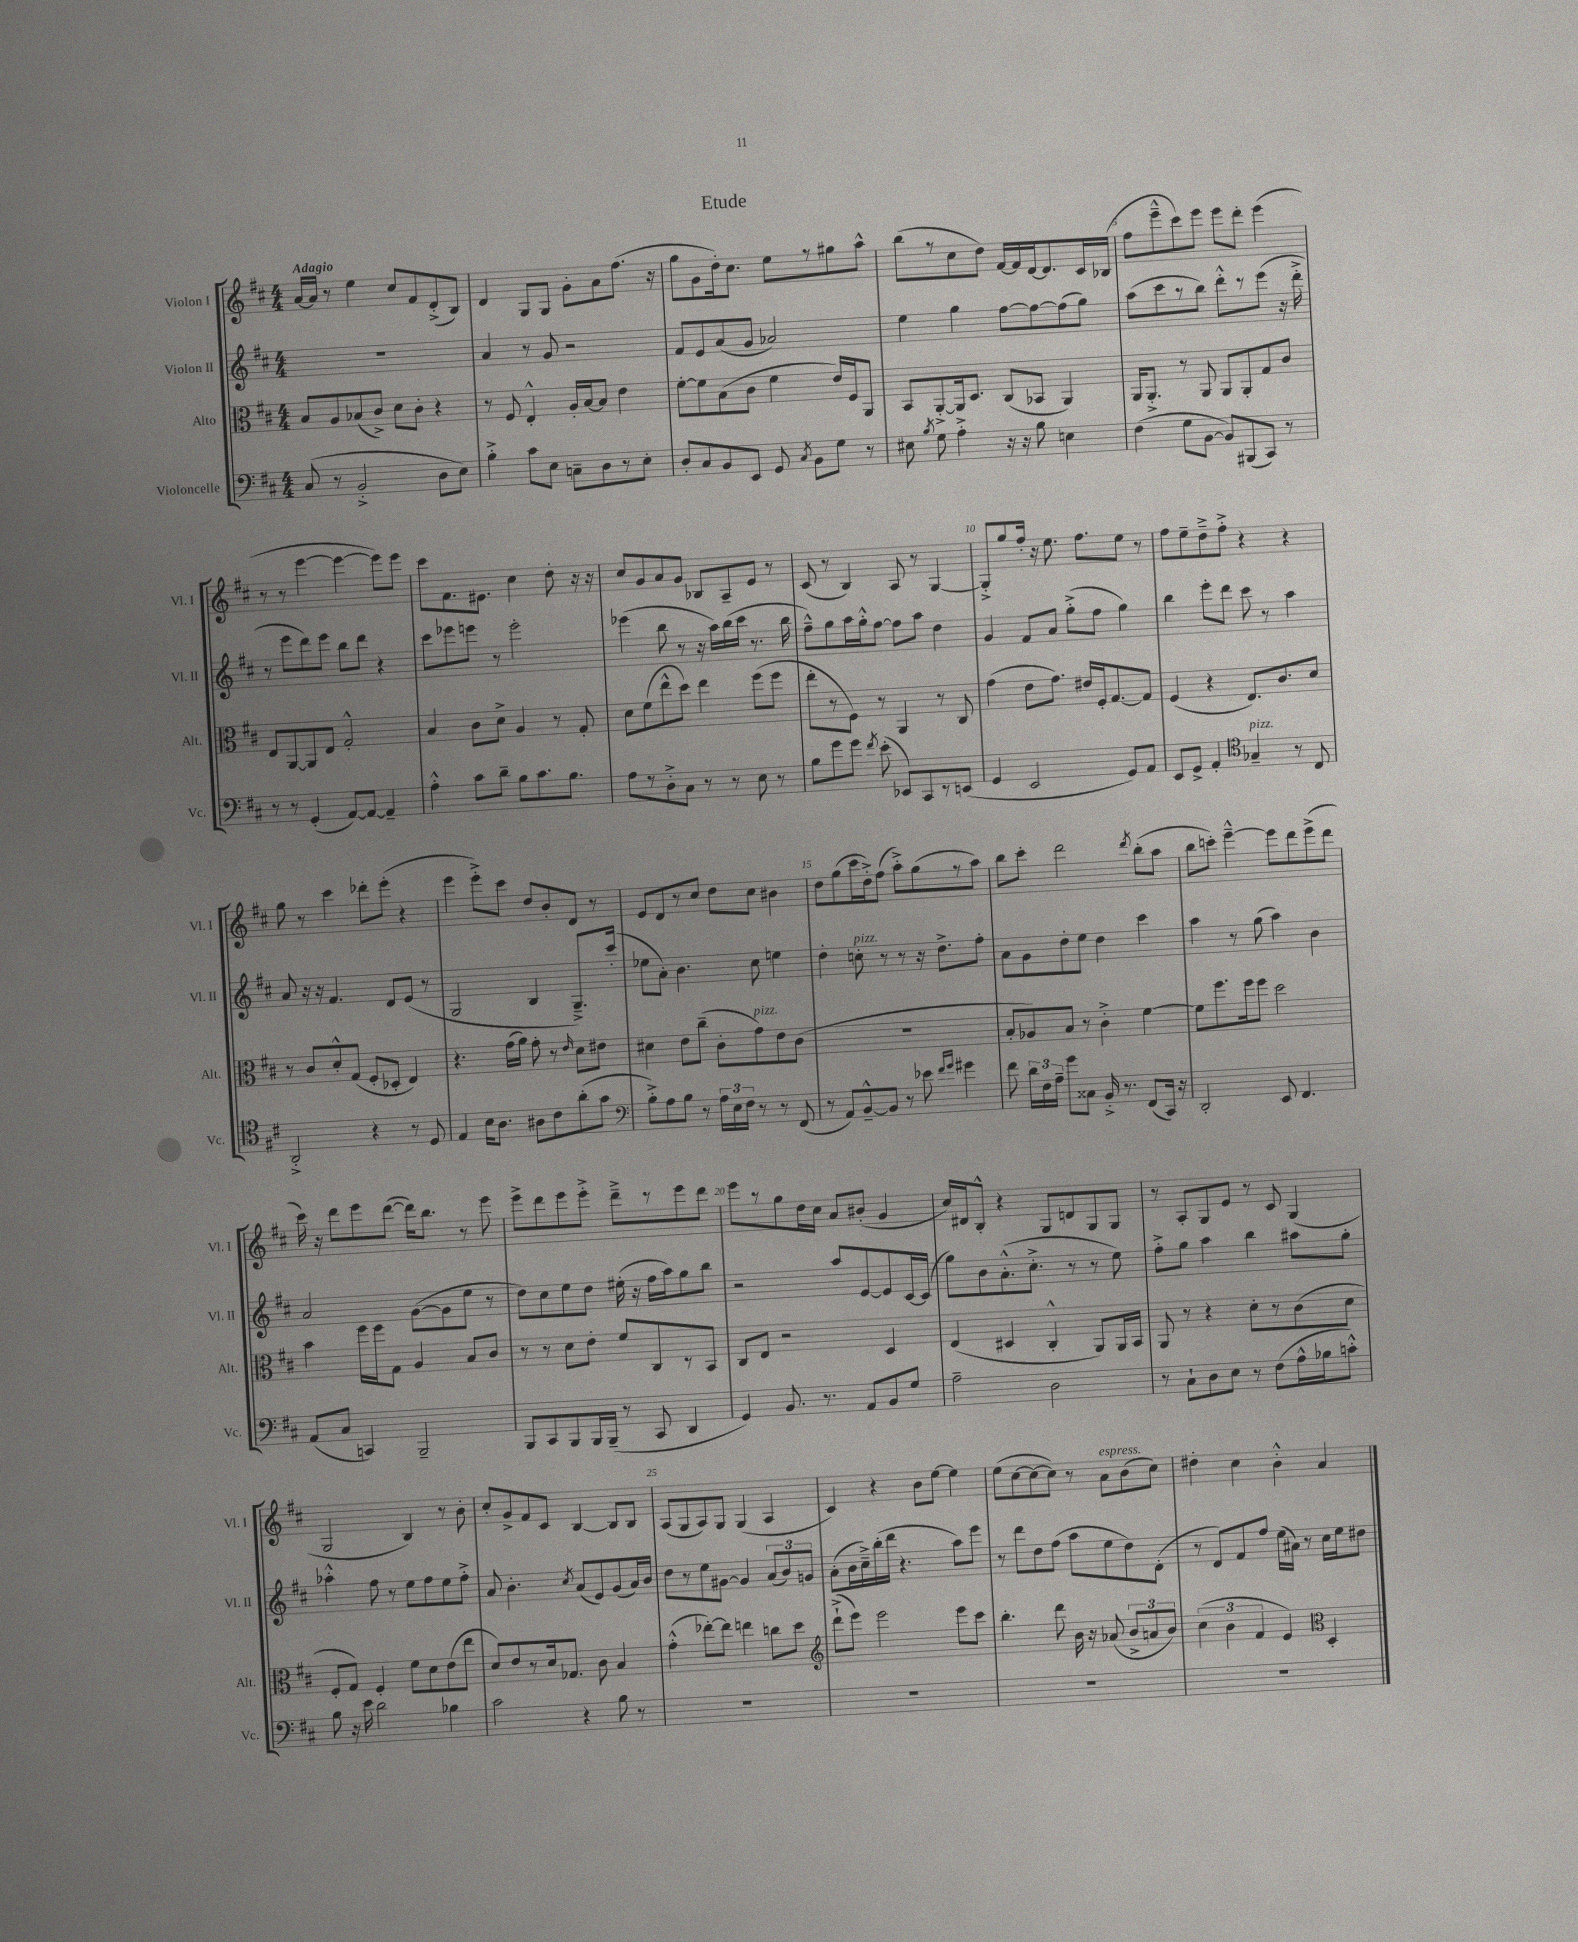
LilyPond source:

\header { title = "Etude" }
<<
\new StaffGroup <<
\new Staff = "s0" \with { instrumentName = "Violon I" shortInstrumentName = "Vl. I" } {
    \clef treble \key d \major \numericTimeSignature \time 4/4 \tempo "Adagio"
    \autoBeamOff a'16[~ a'16] r8 e''4 cis''8[ fis'8 d'8-.->( b8]) |
    d'4 g8[ g8] g'8[-. a'8 fis''8.]( r16 |
    g''8[ g'8 d''16-.) cis''8.] e''8[ r8 gis''8 a''8]-^ |
    b''8[( r8 cis''8 d''8]) fis'16[~ fis'16 d'16~ d'8. cis'16 bes16]( |
    fis''8[ e'''8---^ cis'''8) e'''8] e'''8[ d'''8]-. e'''4( |
    r8 r8 e'''4~ e'''4~ e'''8[) e'''8] |
    cis'''8[ fis'8. eis'8.] cis''4 d''8-. r16 r16 |
    cis''8[ g'8 a'8 g'8] bes8[ a8-- e'8] r8 |
    cis'8( r8 b4) a8 r8 g4~ |
    g8[-.-> g''8 fis''16]-. r16 e''8. fis''8.[ e''8] r8 |
    fis''8[ e''8-- d''8---> fis''8]-.-> r4 r4 |
    g''8 r8 cis'''4 des'''8[-. e'''8]-.( r4 |
    e'''4 e'''8[-.->) cis'''8] d''8[ b'8-. d'8] r8 |
    e'8[ d'8 r8 cis''8] d''8[ cis''8] bis'4 |
    d''8[ g''8( cis'''16 d''16-.->) fis''8]( a''8[-.->) g''8( r8 a''8]) |
    b''8[ cis'''8]-. d'''2 \acciaccatura { d'''8 } b''8[-.( a''8] |
    b''8[ c'''8]-.) e'''4~---^ e'''8[ d'''8 e'''8->( d'''8] |
    cis'''16) r16 d'''8[ e'''8 d'''8]~( d'''16[) b''8.] r8 e'''8 |
    e'''8[-> d'''8 e'''8 e'''8]-.-> d'''8[---> r8 e'''8 d'''8] |
    e'''8[ r8 g''8 d''16 cis''16] a'8[ bis'8]-.( g'4 |
    cis''16[) dis'16 b8]-.-^ r4 g8[ d'8 g8 g8] |
    r8 a8[-. g8 e'8] r8 cis'8 g4( |
    g2 b4) r8 b'8-. |
    cis''8[-. g'8-> fis'8 cis'8] b4~ b8[ b8] |
    a8[( g8 a8) g8] g4( a4 |
    cis'4) r4 b'8[ e''8]~ e''4 |
    e''8[( cis''8~ cis''8~ cis''8]) r8 a'8[^\markup { \italic "espress." } b'8( cis''8]) |
    dis''4-. cis''4 b'4-.-^ a'4 \bar "|." |
}
\new Staff = "s1" \with { instrumentName = "Violon II" shortInstrumentName = "Vl. II" } {
    \clef treble \key d \major \numericTimeSignature \time 4/4
    \autoBeamOff r1 |
    a'4 r8 g'8 r2 |
    fis'8[ e'8 a'8( g'8] aes'2) |
    e''4 g''4 fis''8[~ fis''8~ fis''8( g''8]) |
    a''8[( cis'''8 r8 b''8]) d'''8[-.-^ r8 e'''8]( r16 d'''16-.-> |
    r8 e'''8[ d'''8) e'''8] b''8[ d'''8] r4 |
    cis'''8[ ees'''8 e'''8] r8 e'''2-. |
    ees'''4( b''8 r8 r16 a''16[) b''16( cis'''16] r8. b''16 |
    fis''8[---^) g''8 a''16 g''16-.-^ fis''8]~ fis''8[ a''8] d''4 |
    g'4 fis'8[ a'8] g''8[-.->( fis''8] g''4) |
    b''4 e'''8[-. d'''8] cis'''8 r8 a''4 |
    a'8 r16 r16 fis'4. d'8[ e'8]( r8 |
    g2 b4 g8.[--->) cis'''16]-.( |
    ees''8[ a'8]-.) b'4. cis''8 e''4 |
    d''4-. c''8-.^\markup { \italic "pizz." } r8 r8 r16 d''8.[-> fis''8]-. |
    a'8[ g'8 d''8-. e''8] d''4 cis'''4 |
    a''4 r8 g''8( a''4) b'4 |
    a'2 g'8[~( g'8 e''8] r8 |
    d''8[) cis''8 e''8 d''8] eis''16-.( r16 fis''16[ a''16) g''8 b''8] |
    r2 a''8[ e'8~ e'8 cis'16~ cis'16]( |
    g''8[) b'8 a'8.-.-^( cis''8.]-.-> r8 r8 e''8) |
    fis''8[-.-> g''8] a''4 b''4 ais''8[ g''8]-. |
    aes''4-.-^ fis''8 r8 e''8[ fis''8 e''8 fis''8]-.-> |
    a'8 b'4.-. \acciaccatura { cis''8 } a'8[( e'8) g'8( a'16) b'16] |
    d''8[ r8 e''8 gis'8]~ gis'4 \tuplet 3/2 { a'8[( b'8) g'8] } |
    a'8[-.( b'16 cis''16--->) b''16-.( d'''16] r4. a''8[) e'''8] |
    r8 d'''8[ d''8 fis''8]( a''8[ e''8 d''8) d'8]-.( |
    r8 d'8[) fis'8 fis''8] e''16[( ais'16]) r8 cis''16[ e''16 dis''8] \bar "|." |
}
\new Staff = "s2" \with { instrumentName = "Alto" shortInstrumentName = "Alt." } {
    \clef alto \key d \major \numericTimeSignature \time 4/4
    \autoBeamOff b8[ a8 bes8( cis'8]->) d'8[ cis'8]-. r4 |
    r8 fis8 e4-.-^ a16[-. b16~ b8] e'4 |
    fis'8[~-. fis'8 b8( cis'8] fis'4 e'16[) fis16 a,8] |
    b,8[ a,8~-.-> a,16 d8.] cis8[( bes,8] a,4) |
    a,16[ a,8.]-.-> r8 a,8 a,8[ a,8-. g8 cis'8] |
    e8[ a,8~ a,8 e8] g2-.-^ |
    b4 cis'8[ d'8]-> a4 r8 g8-. |
    d'8[ fis'8( e''8-^ d''8]) e''4 fis''8[( fis''8] |
    e''8[-. r8 fis8]) r8 a,4 r8 cis8 |
    g'4( e'8[ g'8.]) eis'16[ fis16-. g8.~ g8] |
    fis4( r4 e8.[) cis'8. d'8] |
    r8 cis'8[ d'8-.-^ g8]( fis8[-. des8]-. e4) |
    r4. g'16[( a'16]) g'8-. r8 \grace { e'16 } d'8[ eis'8] |
    dis'4 e'8[ cis''8]--( cis'8[-. g'8^\markup { \italic "pizz." }) e'8 cis'8]( |
    r1 |
    b8[-. aes8) b8] r8 cis'4-.-> fis'4~ |
    fis'8[ fis''8. fis''16 fis''8] d''2 |
    b'4 fis''16[ fis''16 g8] a4 b8[ cis'8] |
    r8 r8 d'8[ e'8]-. fis'8[ cis8 r8 b,8] |
    cis8[ e8] r2 d4 |
    e4( dis4 cis4-.-^ a,8[) a,16 b,16] |
    a,8 r8 r4 d'8[-. r8 cis'8( d'8] |
    fis8[-. g8]) fis4-. fis'8[ d'8 e'8( e''8] |
    d'8[) e'8 r8 d'16 ges8.] cis'8 b4 |
    g'4-.-^( ees''8[~-.) ees''8] e''4 c''8[ d''8] |
    \clef treble d'''8[-!->( e'''8]) e'''2 e'''8[ cis'''8] |
    b''4.-. d'''8 b'16 r16 aes'8( \tuplet 3/2 { b'8[-> a'8 b'8]) } |
    \tuplet 3/2 { cis''4( b'4 fis'4 } e'4) \clef alto d4-. \bar "|." |
}
\new Staff = "s3" \with { instrumentName = "Violoncelle" shortInstrumentName = "Vc." } {
    \clef bass \key d \major \numericTimeSignature \time 4/4
    \autoBeamOff cis8( r8 b,2-.-> d8[ e8]) |
    b4-.-> cis'8[ e8] c8[-- d8 r8 e8]-. |
    d8[-. cis8 b,8 e,8] g,8 \acciaccatura { cis8 } b,8[ g8] r8 |
    eis8 \acciaccatura { b8 } g8 a4-.-> r16 r16 b8 e4 |
    fis4( g8[ b,8]~ b,8[) bis,,8( cis,8]) r8 |
    r8 r8 g,4-.( a,8[~) a,8]~ a,4-- |
    a4-.-^ cis'8[ d'8]-- b8[ cis'8. b8.] |
    a8[ r8 d8-.-> cis8] r8 r8 e8 r8 |
    b8[ g'8 g'8] \acciaccatura { fis'8 } e'8-.( ees,8[) cis,8 r8 e,8]( |
    g,4 e,2 g,8[) a,8] |
    e,8[ g,8]-> a,4-. \clef tenor ges4--^\markup { \italic "pizz." } r8 cis8 |
    a,2-.-> r4 r8 d8 |
    e4 b16[ a8.] ais8[ cis'8 a'8-.( g'8] |
    \clef bass b8[-.->) a8 b8] r8 \tuplet 3/2 { a16[ e16 fis16] } r8 r8 fis,8( |
    r8 a,8[) b,8~---^ b,8] r8 ees'8 \grace { fis'16[ g'16] } gis'4 |
    fis'8 \tuplet 3/2 { d'16[ fis16 a16]-- } g'8[ cisis8] b,16-.-> r8. fis,8[( cis,16]) r16 |
    d,2-. e,8 fis,4. |
    a,8[( cis8] c,4) b,,2-- |
    b,,8[ cis,8 b,,8 b,,16 b,,16]--( r8 cis,8 d,4 |
    g,4) b,8. r8. a,8[ b,8 g8] |
    a2-- d2 |
    r8 cis8[-! d8 e8] r8 fis8[( a16-^ bes16 c'8]-.-^) |
    b8 r16 e'16 d'2 bes4 |
    cis'2 r4 b8 r8 |
    R1 |
    R1 |
    R1 |
    R1 \bar "|." |
}
>>
>>
\layout { \context { \Score \override BarNumber.break-visibility = ##(#f #t #t) barNumberVisibility = #(every-nth-bar-number-visible 5) } }
